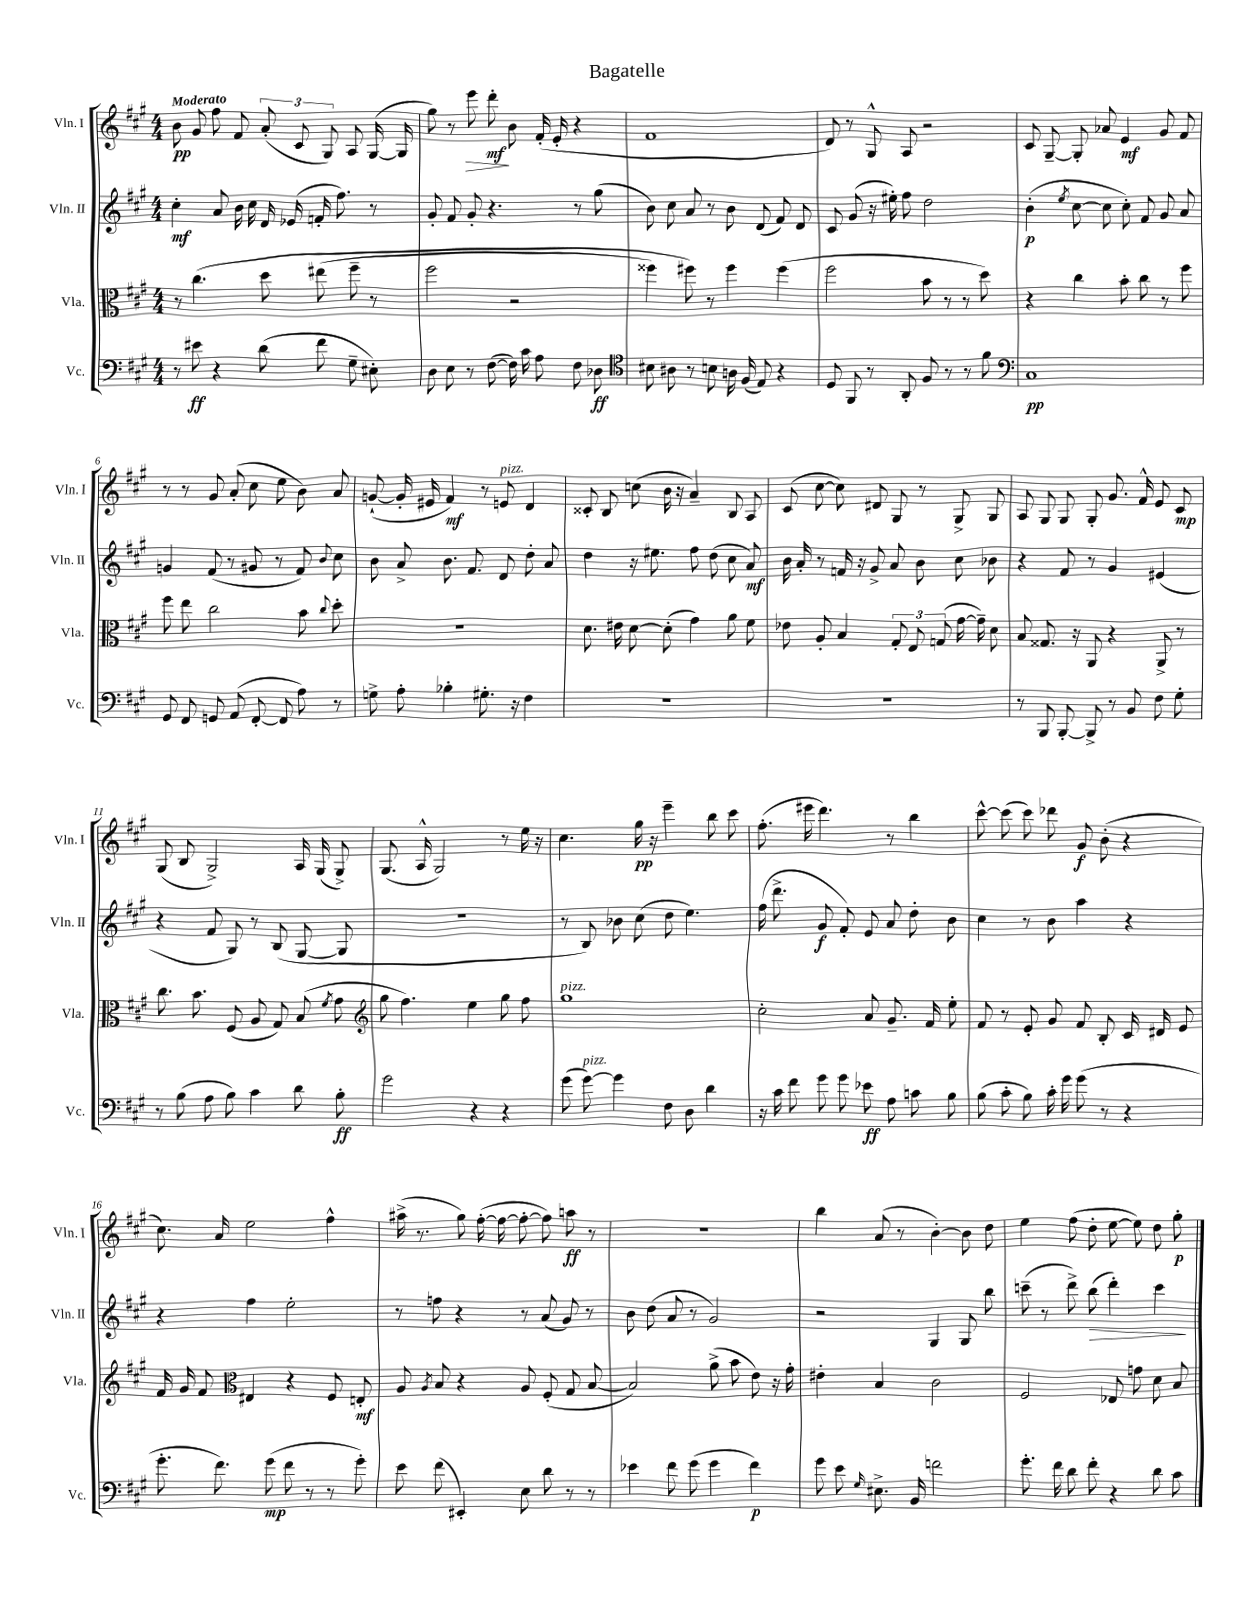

**kern	**kern	**kern	**kern
*staff4	*staff3	*staff2	*staff1
*clefF4	*clefC3	*clefG2	*clefG2
*k[f#c#g#]	*k[f#c#g#]	*k[f#c#g#]	*k[f#c#g#]
*M4/4	*M4/4	*M4/4	*M4/4
8r	8r	4cc#'	8b
8e#	&(4.cc#	.	8g#
4r	.	8a	8ff#
.	.	16b	8f#
.	.	16cc#	.
(8d	8dd	16d	(12a'
.	.	(16e-	.
.	.	.	12c#
8f#	(8ee#	16f'	.
.	.	.	12G#)
.	.	8.ff#)	.
8G#~	8ff#~	.	8A
8E#')	8r	8r	([16G#
.	.	.	16G#]
=	=	=	=
8D	2ff#	8g#'	8gg#)
8E	.	8f#	8r
8r	.	8g#'	8eee
([8F#	.	4.r	8ddd'
16F#])	2r	.	8b
16c#	.	.	.
8A	.	.	(16f#'
.	.	.	16e'
8F#	.	8r	4r
8D-	.	(8gg#	.
=	=	=	=
*clefC4	*	*	*
8B#	4ff##)	8b)	1f#
8A#	.	8cc#	.
8r	8ff#&)	8a	.
8B	8r	8r	.
16A	4ff#	8b	.
(16F#	.	.	.
8E)	.	(8d	.
4r	(4ff#	8f#)	.
.	.	8d	.
=	=	=	=
8D	2ff#	8c#	8d)
8FF#	.	(8g#	8r
8r	.	16r	8G#^^
.	.	16ee#')	.
8AA'	.	8ff#	8A
8F#	8b	2dd	2r
8r	8r	.	.
8r	8r	.	.
8f#	8dd)	.	.
=	=	=	=
*clefF4	*	*	*
1C#	4r	(4b'	8c#
.	.	.	[8G#~
.	.	8qee	.
.	4cc#	[8cc#	8G#']
.	.	8cc#]	8a-
.	8b'	8cc#')	4e
.	8cc#	8f#	.
.	8r	8g#	8g#
.	8ff#	8a	8f#
=	=	=	=
8GG#	8ff#	4g	8r
8FF#	8ee	.	8r
8GG	2cc#	(8f#	8g#
(8AA	.	8r	(8a'
[8FF#'	.	8g#	8cc#
8FF#]	.	8r	8ee
8A)	8b	8f#)	8b)
.	8qqcc#	8qqb	.
8r	8dd'	8cc#	8a
=	=	=	=
8G^	1r	8b	([8g`
8A'	.	8a^	16g']
.	.	.	16e#
4B-'	.	8.b	4f#)
.	.	8.f#	.
8.G#'	.	.	8r
.	.	8d	8e
16r	.	.	.
4F#	.	8dd'	4d
.	.	8a	.
=	=	=	=
1r	8.d	4dd	8c##'
.	.	.	8B
.	16e#	.	.
.	[8d	16r	(8cc
.	.	8.ee#	.
.	(8d']	.	16b
.	.	.	16r
.	4g#)	8ff#	4a~)
.	.	(8dd	.
.	8a	8cc#	8B
.	8f#	8a)	8A
=	=	=	=
1r	8e-	16b	(8c#
.	.	16a'	.
.	8A'	8r	[8cc#
.	4B	16f	8cc#])
.	.	16r	.
.	.	8g#^	8d#
.	12G#'	8a	8G#
.	12E	.	.
.	.	8b	8r
.	(12G	.	.
.	[16g#	8cc#	8G#^
.	16g#~])	.	.
.	8d	8b-	8G#
=	=	=	=
8r	8B	4r	8A
8BBB	8.G##	.	8G#
[8BBB'	.	8f#	8G#
.	16r	.	.
8BBB^]	8AA	8r	8G#'
8r	4r	4g#	8.g#
8BB	.	.	.
.	.	.	16f#^^
8F#	8AA^	(4e#	8e
8G#'	8r	.	8c#
=	=	=	=
8r	8.cc#	4r	(8G#
(8B	.	.	8B
.	8.b	.	.
8A	.	8f#	2G#^)
8B)	(8F#	8G#)	.
4c#	8A	8r	.
.	8G#)	(8B	.
8d	(8B	[8G#	16A
.	.	.	(16G#
.	8qf#	.	.
8B'	8g#	8G#]	8G#^)
=	=	=	=
*	*clefG2	*	*
2g#	8gg#	1r	(8.G#
.	4.ff#)	.	.
.	.	.	16A^^
.	.	.	2G#)
4r	4ee	.	.
4r	8gg#	.	8r
.	8ff#	.	16ee
.	.	.	16r
=	=	=	=
(8g#	1gg#	8r	4.cc#
[8g#)	.	8B)	.
4g#]	.	8b-	.
.	.	(8cc#	16gg#
.	.	.	16r
8F#	.	8dd	4eee~
8D	.	4.ee)	.
4d	.	.	8bb
.	.	.	8ccc#
=	=	=	=
16r	2cc#'	(16ff#	(8.ff#'
16c#	.	8.ddd^	.
8f#	.	.	.
.	.	.	16eee#
8g#	.	8g#	4.ddd)
8g#	.	8f#')	.
8e-	8a	8e	.
8A	8.g#~	8a	8r
8c	.	8dd'	4bb
.	16f#	.	.
8B	8ee'	8b	.
=	=	=	=
(8B	8f#	4cc#	[8ccc#^^
8c#'	8r	.	(8ccc#]
8B)	8e'	8r	8ccc#)
16c#'	8g#	8b	8ddd-
16g#	.	.	.
(8g#	8f#	4aa	8g#
8r	8B'	.	(8b'
4r	16c#	4r	4r
.	16d#	.	.
.	8e	.	.
=	=	=	=
8.g#'	16f#	4r	8.cc#)
.	16g#	.	.
.	8f#	.	.
8.f#)	.	.	16a
*	*clefC3	*	*
.	4E#	4ff#	2ee
(8g#	.	.	.
8f#	4r	2ee'	.
8r	.	.	.
8r	8F#	.	4ff#^^
8g#')	8E'	.	.
=	=	=	=
8e	8A	8r	(16aa#^
.	.	.	8.r
.	8qA	.	.
(8f#	8B	8ff	.
4EE#')	4r	4r	8gg#)
.	.	.	([16ff#'
.	.	.	16ff#_
8E	8A	8r	8ff#'_
8d	(8F#'	(8a	8ff#])
8r	8G#	8g#)	8aa
8r	[8B	8r	8r
=	=	=	=
4e-	2B])	8b	1r
.	.	(8dd	.
8f#	.	8a	.
(8g#	.	8r	.
4g#	(8a^	2g#)	.
.	8b	.	.
4f#)	8e)	.	.
.	16r	.	.
.	16g#'	.	.
=	=	=	=
8g#	4e#'	2r	4bb
8e	.	.	.
16qqG#	.	.	.
8.E#^	4B	.	(8a
.	.	.	8r
16BB	.	.	.
2f	2c#	4G#	[4b')
.	.	8G#	8b]
.	.	8bb	8dd
=	=	=	=
8.g#'	2F#	(8ccc~	4ee
.	.	8r	.
16f#	.	.	.
8d	.	8ddd^)	(8ff#
8f#'	.	(8bb	8dd'
4r	8E-	4ddd')	[8ee
.	8g	.	8ee])
8d	8d	4ccc	8dd
8c#	8B	.	8gg#'
==	==	==	==
*-	*-	*-	*-
